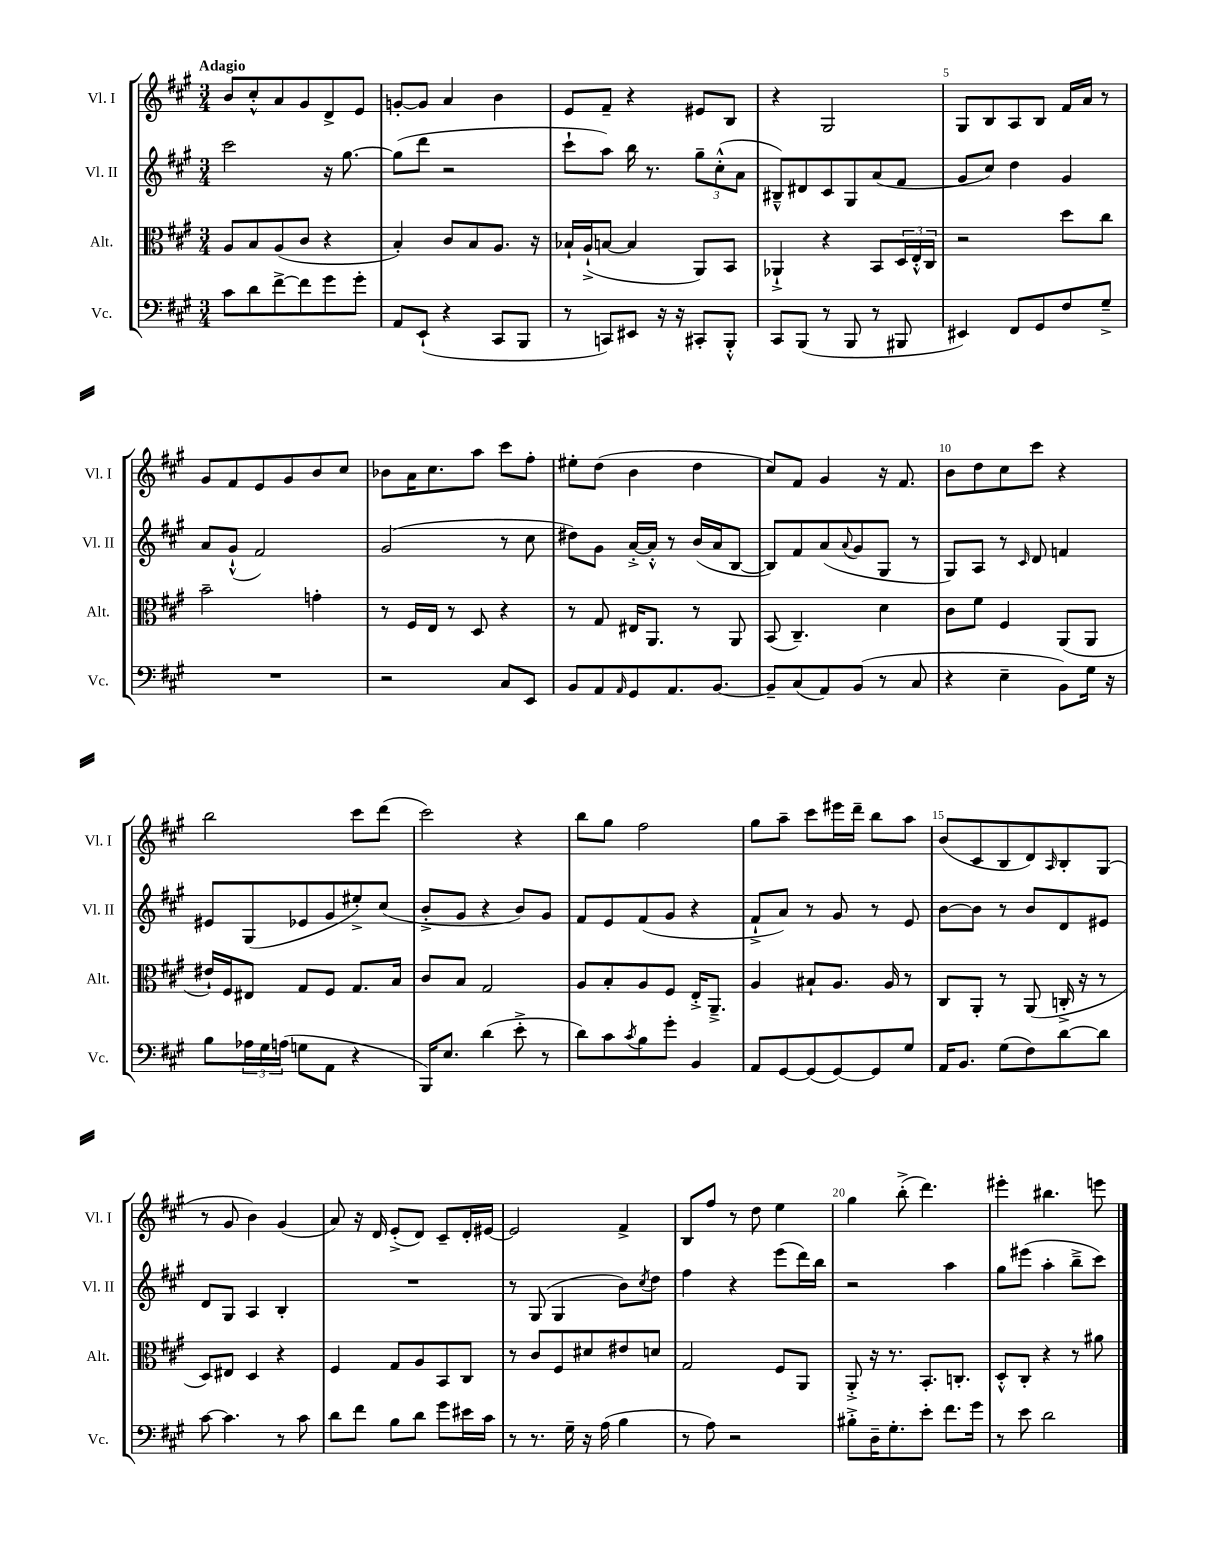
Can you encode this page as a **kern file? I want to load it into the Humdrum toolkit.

**kern	**kern	**kern	**kern
*staff4	*staff3	*staff2	*staff1
*clefF4	*clefC3	*clefG2	*clefG2
*k[f#c#g#]	*k[f#c#g#]	*k[f#c#g#]	*k[f#c#g#]
*M3/4	*M3/4	*M3/4	*M3/4
8c#\L	8A/L	2ccc#\	8b/L
8d\	8B/	.	8cc#'^^/
[8f#^\	(8A/	.	8a/
8f#\]	8c#/J	.	8g#/
8g#\	4r	16r	8d^/
.	.	[8.gg#\	.
8g#'\J	.	.	8e/J
=	=	=	=
8AA/L	4B'/)	(8gg#\]L	[8g'/L
(8EE`/J	.	8ddd\J	8g/]J
4r	8c#/L	2r	4a/
.	8B/	.	.
8CC#/L	8.A/J	.	4b\
8BBB/J	.	.	.
.	16r	.	.
=	=	=	=
8r	16B-`/LL	8ccc#`\L	8e/L
.	(16A`^/J	.	.
8CC/L)	[8B/J	8aa\J)	8f#~/J
8EE#/J	4B/]	16bb\	4r
.	.	8.r	.
16r	.	.	.
16r	.	.	.
8CC#'/L	8AA/L)	12gg#~\L	8e#/L
.	.	(12cc#'^^\	.
8BBB'^^/J	8BB/J	.	8B/J
.	.	12a\J	.
=	=	=	=
8CC#/L	4AA-`^/	8B#~^^/L)	4r
(8BBB/J	.	8d#/	.
8r	4r	8c#/	2G#/
8BBB/	.	8G#/	.
8r	8BB/L	(8a/	.
8BBB#/	24D/L	8f#/J	.
.	24E'^^/	.	.
.	24C#/JJ	.	.
=	=	=	=
4EE#/)	2r	8g#/L	8G#/L
.	.	8cc#/J)	8B/
8FF#/L	.	4dd\	8A/
8GG#/	.	.	8B/J
8F#/	8dd\L	4g#/	16f#/LL
.	.	.	16a/JJ
8G#~^/J	8cc#\J	.	8r
=	=	=	=
2.r	2b~\	8a/L	8g#/L
.	.	(8g#`^^/J	8f#/
.	.	2f#/)	8e/
.	.	.	8g#/
.	4g'\	.	8b/
.	.	.	8cc#/J
=	=	=	=
2r	8r	(2g#/	8b-\L
.	16F#/LL	.	16a\K
.	16E/JJ	.	8.cc#\
.	8r	.	.
.	8D/	.	8aa\J
8C#/L	4r	8r	8ccc#\L
8EE/J	.	8cc#\	8ff#'\J
=	=	=	=
8BB/L	8r	8dd#\L)	8ee#'\L
8AA/	8G#/	8g#\J	(8dd\J
16qqAA/	.	.	.
8GG#/	16E#/LK	[16a'^/LL	4b\
.	8.AA/J	16a'^^/]JJ	.
8.AA/	.	8r	.
.	8r	(16b/LL	4dd\
[8.BB/J	.	16a/J	.
.	8AA/	[8B/J	.
=	=	=	=
8BB~/]L	(8BB/	8B/]L)	8cc#/L)
(8C#/	4.C#~/)	8f#/	8f#/J
8AA/)	.	(8a/	4g#/
.	.	8qqa/	.
(8BB/J	.	8g#/	.
8r	4d\	8G#/J	16r
.	.	.	8.f#/
8C#/	.	8r	.
=	=	=	=
4r	8c#\L	8G#/L)	8b\L
.	8f#\J	8A/J	8dd\
4E~\	4F#/	8r	8cc#\
.	.	16qqc#/	.
.	.	8d/	8ccc#\J
8BB\L)	(8AA/L	4f/	4r
16G#\Jk	8AA/J	.	.
16r	.	.	.
=	=	=	=
8B\L	16e#`/LL)	8e#/L	2bb\
.	16F#/J	.	.
24A-\L	8E#/J	(8G#/	.
24G#\	.	.	.
(24A\JJ	.	.	.
8G\L	8G#/L	8e-/	.
8AA\J	8F#/J	8g#/	.
4r	8.G#/L	8ee#'^/)	8ccc#\L
.	.	(8cc#/J	(8ddd\J
.	16B/Jk	.	.
=	=	=	=
16BBB/LK)	8c#/L	8b'^/L	2ccc#\)
8.E/J	.	.	.
.	8B/J	8g#/J	.
(4d\	2G#/	4r	.
8e'^\	.	8b/L)	4r
8r	.	8g#/J	.
=	=	=	=
8d\L)	8A/L	8f#/L	8bb\L
8c#\	8B'/	8e/	8gg#\J
8qc#/	.	.	.
8B\	8A/	(8f#/	2ff#\
8g#'\J	8F#/J	8g#/J	.
4BB/	16E'^/LK	4r	.
.	8.AA~^/J	.	.
=	=	=	=
8AA/L	4A/	8f#`^/L	8gg#\L
[8GG#/	.	8a/J)	8aa~\J
(8GG#/]	8B#`/L	8r	8ccc#\L
[8GG#/)	8.A/J	8g#/	16eee#\L
.	.	.	16ddd~\JJ
8GG#/]	.	8r	8bb\L
.	16A/	.	.
8G#/J	8r	8e/	8aa\J
=	=	=	=
16AA/LK	8C#/L	[8b\L	(8b/L
8.BB/J	.	.	.
.	8AA'/J	8b\]J	8c#/
(8G#\L	8r	8r	8B/
8F#\)	(8AA/	8b/L	8d/)
.	.	.	16qqA/
[8d\	16C'^/	8d/	8B'/
.	16r	.	.
8d\]J	8r	8e#/J	(8G#/J
=	=	=	=
[8c#\	8D/L)	8d/L	8r
4.c#\]	8E#/J	8G#/J	8g#/
.	4D/	4A/	4b\)
8r	4r	4B'/	(4g#/
8c#\	.	.	.
=	=	=	=
8d\L	4F#/	2.r	8a/)
8f#\J	.	.	16r
.	.	.	16d/
8B\L	8G#/L	.	(8e'^/L
8d\J	8A/	.	8d/J)
8g#\L	8BB/	.	8c#~/L
16e#\L	8C#/J	.	16d'/L
16c#\JJ	.	.	[16e#/JJ
=	=	=	=
8r	8r	8r	2e#/]
8.r	8c#/L	(8G#/	.
.	8F#/	4G#/	.
16G#~\	.	.	.
16r	8d#/	.	.
(16A\	.	.	.
4B\	8e#/	8b\L)	4f#^/
.	.	8qcc#/	.
.	8d/J	8dd\J	.
=	=	=	=
8r	2G#/	4ff#\	8B/L
8A\)	.	.	8ff#/J
2r	.	4r	8r
.	.	.	8dd\
.	8F#/L	(8eee\L	4ee\
.	8AA/J	16ddd\L)	.
.	.	16bb\JJ	.
=	=	=	=
8B#'^\L	8AA'^/	2r	4gg#\
16D~\K	16r	.	.
8.G#'\	8.r	.	.
.	.	.	(8bb'^\
8e'\J	8.BB'/L	.	4.ddd\)
8.f#\L	.	4aa\	.
.	8.C'/J	.	.
16g#\Jk	.	.	.
=	=	=	=
8r	8D'^^/L	8gg#\L	4eee#'\
8e\	8C#'/J	(8eee#\J	.
2d\	4r	4aa'\	4.bb#\
.	8r	8bb~^\L	.
.	8a#\	8ccc#\J)	8eee\
==	==	==	==
*-	*-	*-	*-
